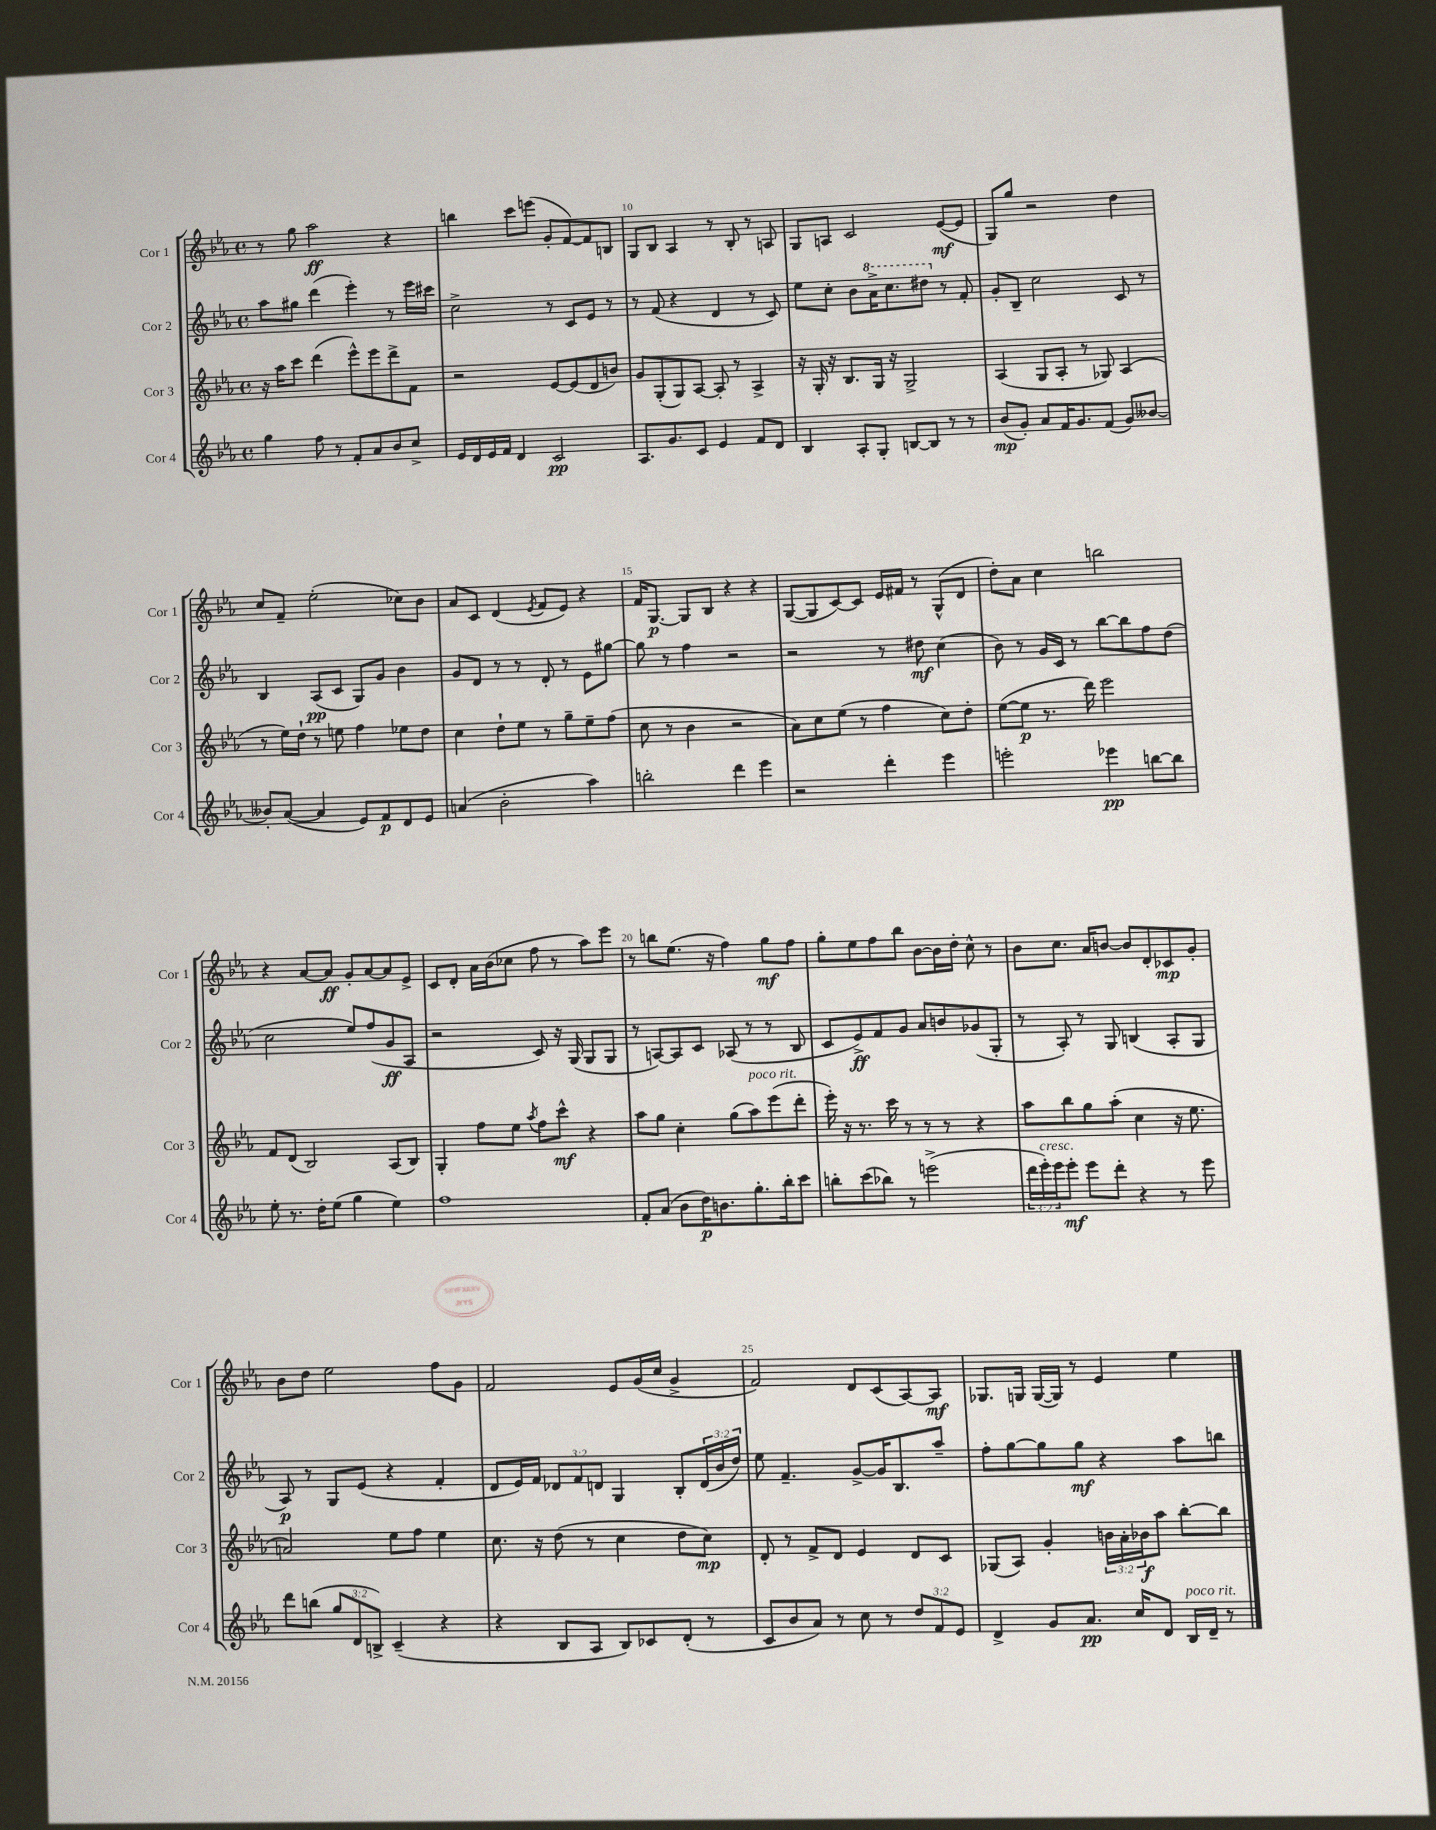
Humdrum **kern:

**kern	**dynam	**kern	**dynam	**kern	**dynam	**kern	**dynam
*part4	*part4	*part3	*part3	*part2	*part2	*part1	*part1
*staff4	*staff4	*staff3	*staff3	*staff2	*staff2	*staff1	*staff1
*I"Cor 4	*	*I"Cor 3	*	*I"Cor 2	*	*I"Cor 1	*
*I'Cor 4	*	*I'Cor 3	*	*I'Cor 2	*	*I'Cor 1	*
*clefG2	*	*clefG2	*	*clefG2	*	*clefG2	*
*k[b-e-a-]	*	*k[b-e-a-]	*	*k[b-e-a-]	*	*k[b-e-a-]	*
*M4/4	*	*M4/4	*	*M4/4	*	*M4/4	*
*met(c)	*	*met(c)	*	*met(c)	*	*met(c)	*
=8	=8	=8	=8	=8	=8	=8	=8
4gg\	.	16r	.	8aa-\L	.	8r	.
.	.	16aa-\KL	.	.	.	.	.
.	.	8ccc\J	.	8gg#X\J	.	8gg\	.
8ff\	.	(4ddd\	.	(4ddd\	.	2aa-\	ff
8r	.	.	.	.	.	.	.
8f'/L	.	8eee-^^\L)	.	4eee-'\)	.	.	.
8a-/	.	8eee-\	.	.	.	.	.
8b-/	.	8ddd^\	.	8r	.	4r	.
8cc^/J	.	8f\J	.	16eee-\LL	.	.	.
.	.	.	.	16ccc#X\JJ	.	.	.
=9	=9	=9	=9	=9	=9	=9	=9
16e-/LL	.	2r	.	2cc^\	.	4bbn\	.
16d/	.	.	.	.	.	.	.
16e-/	.	.	.	.	.	.	.
16f/JJ	.	.	.	.	.	.	.
4d/	.	.	.	.	.	8ccc\L	.
.	.	.	.	.	.	(8eeen\J	.
2c/	pp	[8e-/L	.	8r	.	8g'/L	.
.	.	(8e-/]	.	8c/L	.	[8f/)	.
.	.	8d/	.	8e-/J	.	8f/]	.
.	.	8bn/J)	.	8r	.	8Bn/J	.
=10	=10	=10	=10	=10	=10	=10	=10
8.A-/L	.	8g/L	.	8r	.	8G/L	.
.	.	(8G'/	.	(8f/	.	8B-/J	.
8.g/	.	.	.	.	.	.	.
.	.	8G/)	.	4r	.	4A-/	.
8c/J	.	[8A-/J	.	.	.	.	.
4e-/	.	8A-'/]	.	4d/	.	8r	.
.	.	8r	.	.	.	8B-'/	.
8f/L	.	4A-^/	.	8r	.	8r	.
8d/J	.	.	.	8c/)	.	8An/	.
=11	=11	=11	=11	=11	=11	=11	=11
4B-/	.	16r	.	8ee-\L	.	8G/L	.
.	.	16G'/	.	.	.	.	.
.	.	16r	.	8cc'\J	.	8An/J	.
.	.	8.B-/L	.	.	.	.	.
8A-'/L	.	.	.	8b-\L	.	2c/	.
*	*	*	*	*8va	*	*	*
8G'/J	.	16G/Jk	.	16aa-^\K	.	.	.
.	.	16r	.	8.ccc\	.	.	.
[8Bn/L	.	2G^/	.	.	.	.	.
8B/J]	.	.	.	8ddd#X\J	.	.	.
*	*	*	*	*X8va	*	*	*
8r	.	.	.	8r	.	([8e-/L	mf
8r	.	.	.	8f'/	.	8e-/J]	.
=12	=12	=12	=12	=12	=12	=12	=12
(8b-/L	mp	(4A-/	.	8g'/L	.	8G/L)	.
8g'/J)	.	.	.	8B-~/J	.	8gg/J	.
8a-/L	.	8G/L	.	2cc\	.	2r	.
16f/K	.	8A-'/J	.	.	.	.	.
8.g/	.	.	.	.	.	.	.
.	.	8r	.	.	.	.	.
(8f/J	.	8G-X/)	.	.	.	.	.
8g/L)	.	(4A-/	.	8c/	.	4dd\	.
[8b--X/J	.	.	.	8r	.	.	.
!!LO:LB:g=z
=13	=13	=13	=13	=13	=13	=13	=13
8b--X'/L]	.	8r	.	4B-/	.	8cc/L	.
([8a-/J	.	16ee-\LL)	.	.	.	8f~/J	.
.	.	16dd`\JJ	.	.	.	.	.
4a-/]	.	8r	.	(8A-/L	pp	(2ee-'\	.
.	.	8een\	.	8c/J	.	.	.
8e-/L)	.	4ff\	.	8G/L)	.	.	.
8f/	p	.	.	8g/J	.	.	.
8d/	.	8ee-X\L	.	4b-\	.	8cc-X\L)	.
8e-/J	.	8dd\J	.	.	.	8b-\J	.
=14	=14	=14	=14	=14	=14	=14	=14
(4an/	.	4cc\	.	8g/L	.	8a-/L	.
.	.	.	.	8d/J	.	8c/J	.
2b-'\	.	8dd`\L	.	8r	.	(4d/	.
.	.	8ee-\J	.	8r	.	.	.
.	.	.	.	.	.	8qe-/	.
.	.	8r	.	8d'/	.	8f/L	.
.	.	8gg~\L	.	8r	.	8e-/J)	.
4aa-\)	.	8ee-~\	.	8e-\L	.	4r	.
.	.	(8ff\J	.	[8gg#X\J	.	.	.
=15	=15	=15	=15	=15	=15	=15	=15
2bbn'\	.	8cc\	.	8gg#\]	.	16f/KL	.
.	.	.	.	.	.	[8.G/J	p
.	.	8r	.	8r	.	.	.
.	.	4b-\	.	4ff\	.	8G/L]	.
.	.	.	.	.	.	8B-/J	.
4ddd\	.	2r	.	2r	.	4r	.
4eee-\	.	.	.	.	.	4r	.
=16	=16	=16	=16	=16	=16	=16	=16
2r	.	8a-\L)	.	2r	.	([8G/L	.
.	.	8cc\	.	.	.	8G/]	.
.	.	(8ee-\J	.	.	.	[8c/)	.
.	.	8r	.	.	.	8c/J]	.
4ddd'\	.	4ff\	.	8r	.	16e-/LL	.
.	.	.	.	.	.	16f#X/JJ	.
.	.	.	.	8dd#X\	mf	8r	.
4eee-\	.	8cc\L)	.	(4cc\	.	(8G^^/L	.
.	.	8dd'\J	.	.	.	8d/J	.
=17	=17	=17	=17	=17	=17	=17	=17
2eeen'\	.	([8ee-\L	.	8b-\)	.	8dd'\L)	.
.	.	8ee-\J]	p	8r	.	8a-\J	.
.	.	8.r	.	16g/LL	.	4cc\	.
.	.	.	.	16c/JJ	.	.	.
.	.	.	.	8r	.	.	.
.	.	16ddd\)	.	.	.	.	.
4eee-X\	pp	2eee-\	.	[8bb-\L	.	2bbn\	.
.	.	.	.	8bb-\]	.	.	.
[8bbn\L	.	.	.	8ff\	.	.	.
8bb\J]	.	.	.	(8dd\J	.	.	.
!!LO:LB:g=z
=18	=18	=18	=18	=18	=18	=18	=18
8ee-'\	.	8f/L	.	2cc\	.	4r	.
8.r	.	(8d/J	.	.	.	.	.
.	.	2B-/)	.	.	.	[8a-/L	.
16dd'\KL	.	.	.	.	.	.	.
(8ee-\J	.	.	.	.	.	8a-/J]	ff
4gg\	.	.	.	8ee-/L)	.	8g'/L	.
.	.	.	.	(8ff/	.	[8a-/	.
4ee-\)	.	(8A-/L	.	8g/	ff	8a-/]	.
.	.	8B-/J)	.	8A-/J	.	8e-^/J	.
=19	=19	=19	=19	=19	=19	=19	=19
1ff	.	4G'/	.	2r	.	8c/L	.
.	.	.	.	.	.	8d'/J	.
.	.	8ff\L	.	.	.	16a-\LL	.
.	.	.	.	.	.	(16b-\J	.
.	.	8ee-\J	.	.	.	8cc-X\J	.
.	.	8qaa-/	.	.	.	.	.
.	.	8ff\L	.	8c/)	.	8ff\	.
.	.	8ccc^^\J	mf	16r	.	8r	.
.	.	.	.	(16G/	.	.	.
.	.	4r	.	8G/L	.	8aa-\L)	.
.	.	.	.	8G/J	.	8eee-\J	.
=20	=20	=20	=20	=20	=20	=20	=20
8f'/L	.	8aa-\L	.	8r	.	8r	.
(8a-/J	.	8gg\J	.	[8An/L)	.	8bbn\L	.
8b-\L	.	4cc'\	.	8A/]	.	(8.ee-\J	.
16dd\K)	p	.	.	8c/J	.	.	.
8.bn\	.	.	.	.	.	16r	.
.	.	(8gg\L	.	(8A-X/	.	4ff\)	.
!	!	!LO:TX:a:i:t=poco rit.	!	!	!	!	!
8.gg'\	.	8aa-\)	.	8r	.	.	.
.	.	(8eee-\	.	8r	.	8gg\L	mf
16bb-'\k	.	.	.	.	.	.	.
8ccc\J	.	8ddd'\J	.	8B-/	.	8ff\J	.
=21	=21	=21	=21	=21	=21	=21	=21
8bbn'\L	.	16eee-'\)	.	8c/L	.	8gg'\L	.
.	.	16r	.	.	.	.	.
(8ccc\	.	8.r	.	8e-^/)	ff	8ee-\	.
8bb-X\J)	.	.	.	8f/	.	8ff\	.
.	.	16ccc\	.	.	.	.	.
8r	.	8r	.	8g/J	.	8bb-\J	.
(2eeen^\	.	8r	.	8a-/L	.	[8b-\L	.
.	.	8r	.	8bn/	.	16b-\L]	.
.	.	.	.	.	.	16dd'\JJ	.
.	.	4r	.	(8g-X/	.	8cc^^\	.
.	.	.	.	8G'/J	.	8r	.
=22	=22	=22	=22	=22	=22	=22	=22
24ddd\LL	.	8aa-\L	.	8r	.	8b-\L	.
!LO:TX:a:i:t=cresc.	!	!	!	!	!	!	!
24eee-'\)	.	.	.	.	.	.	.
24eee-\J	.	.	.	.	.	.	.
8eee-'\J	mf	8bb-\	.	8A-'/)	.	8.cc\J	.
8eee-\L	.	8gg\	.	8r	.	.	.
.	.	.	.	.	.	16a-/KL	.
8ddd'\J	.	(8aa-'\J	.	8G/	.	[8bn/J	.
4r	.	4cc\	.	(4Bn/	.	8b/L]	.
.	.	.	.	.	.	8d'/	.
8r	.	16r	.	8A-'/L	.	8c-X/	mp
.	.	8.ee-\	.	.	.	.	.
8eee-\	.	.	.	8G/J	.	8g'/J	.
!!LO:LB:g=z
=23	=23	=23	=23	=23	=23	=23	=23
8ddd\L	.	2an/)	.	8A-/)	p	8b-\L	.
(8bbn\J	.	.	.	8r	.	8dd\J	.
12gg/L	.	.	.	8G/L	.	2ee-\	.
12d/	.	.	.	.	.	.	.
.	.	.	.	(8e-/J	.	.	.
12Bn^/J)	.	.	.	.	.	.	.
(4c~/	.	8ee-\L	.	4r	.	.	.
.	.	8ff\J	.	.	.	.	.
4r	.	4ee-\	.	4f'/	.	8ff\L	.
.	.	.	.	.	.	8g\J	.
=24	=24	=24	=24	=24	=24	=24	=24
4r	.	8.cc\	.	8d/L	.	2f/	.
.	.	.	.	16e-/L)	.	.	.
.	.	16r	.	16f/JJ	.	.	.
8B-/L	.	(8dd\	.	12d-X/L	.	.	.
.	.	.	.	12f/	.	.	.
8A-/J	.	8r	.	.	.	.	.
.	.	.	.	12dn/J	.	.	.
8B-/L)	.	4cc\	.	4G/	.	8e-/L	.
8c-X/	.	.	.	.	.	(16g/L	.
.	.	.	.	.	.	16cc/JJ	.
(8d'/J	.	8dd\L	.	8B-'/L	.	4g^/	.
8r	.	8cc\J)	mp	(24d/L	.	.	.
.	.	.	.	24b-/	.	.	.
.	.	.	.	24dd/JJ)	.	.	.
=25	=25	=25	=25	=25	=25	=25	=25
8c/L	.	8d'/	.	8ee-\	.	2f/)	.
8b-/	.	8r	.	4.f~/	.	.	.
8a-/J)	.	8f^/L	.	.	.	.	.
8r	.	8d/J	.	.	.	.	.
8cc\	.	4e-/	.	[8g^/L	.	8d/L	.
8r	.	.	.	16g/K]	.	(8c/	.
.	.	.	.	8.B-/	.	.	.
12dd/L	.	8d/L	.	.	.	[8A-/)	.
12f/	.	.	.	.	.	.	.
.	.	8c/J	.	8aa-~/J	.	8A-/J]	mf
12e-/J	.	.	.	.	.	.	.
=26	=26	=26	=26	=26	=26	=26	=26
4d^/	.	(8G-X/L	.	8ff'\L	.	8.G-X/L	.
.	.	8A-/J)	.	[8gg\	.	.	.
.	.	.	.	.	.	16Gn/Jk	.
8g/L	.	4g'/	.	8gg\]	.	([16G/LL	.
.	.	.	.	.	.	16G/JJ])	.
8.a-/J	pp	.	.	8gg\J	mf	8r	.
.	.	24bn\LL	.	4r	.	4e-/	.
.	.	24a-'\	.	.	.	.	.
16cc/KL	.	.	.	.	.	.	.
.	.	24b-X\J	f	.	.	.	.
8d/J	.	8aa-\J	.	.	.	.	.
!LO:TX:a:i:t=poco rit.	!	!	!	!	!	!	!
16B-/LL	.	[8bb-'\L	.	8aa-\L	.	4ee-\	.
16d~/JJ	.	.	.	.	.	.	.
8r	.	8bb-\J]	.	8bbn\J	.	.	.
==	==	==	==	==	==	==	==
*-	*-	*-	*-	*-	*-	*-	*-
